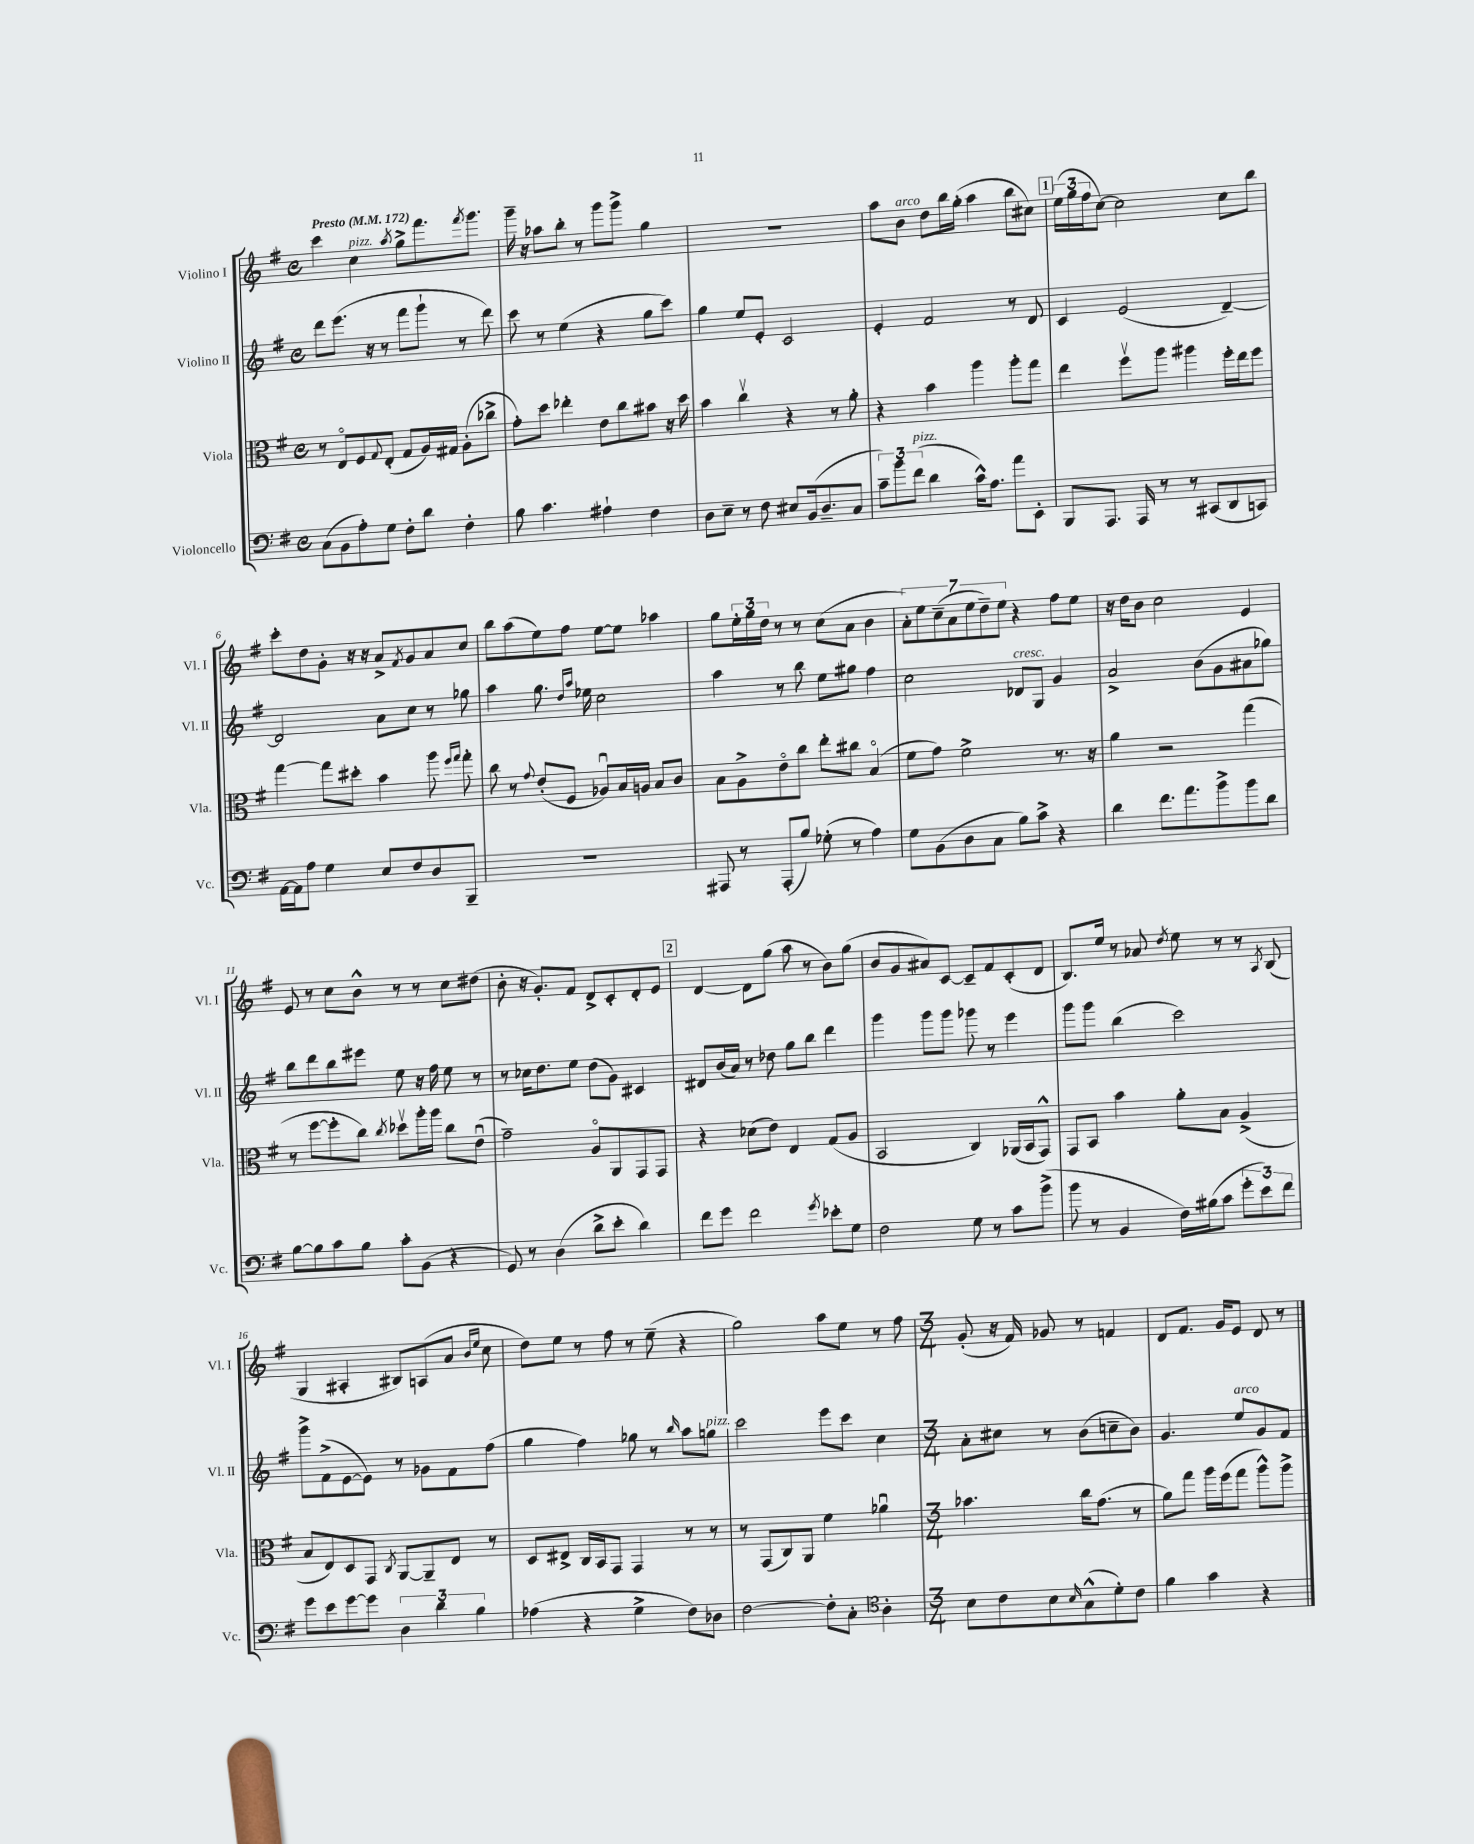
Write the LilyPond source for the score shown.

<<
\new StaffGroup <<
\new Staff = "s0" \with { instrumentName = "Violino I" shortInstrumentName = "Vl. I" } {
    \clef treble \key g \major \defaultTimeSignature \time 4/4 \tempo "Presto" 4 = 172
    c'''4 c''4^\markup { \italic "pizz." } \acciaccatura { a''8 } g''8-> fis'''8. \acciaccatura { fis'''8 } g'''8. |
    g'''16-- r16 aes''8 b''8-. r8 g'''8 g'''8-> g''4 |
    R1 |
    a''8 b'8^\markup { \italic "arco" } d''8 b''16 g''16-.( a''4 b''8 cis''8) |
    \mark \markup { \box "1" } \tuplet 3/2 { e''16( g''16 fis''16 } c''8~) c''2 c''8 b''8 |
    c'''8-. d''8 g'8-. r16 r16 a'8-> \acciaccatura { fis'8 } g'8 a'8 c''8 |
    b''8 a''8( e''8) fis''8 e''8~ e''8 aes''4 |
    g''8 \tuplet 3/2 { e''16-. g''16 d''16 } r8 r8 c''8( a'8 b'4 |
    \tuplet 7/4 { a'8-.) e''8 c''8--( a'8 e''8 d''8--) e''8 } r4 fis''8 e''8 |
    r16 d''16 b'8 c''2 e'4 |
    e'8 r8 c''8 b'8-^ r8 r8 c''8 dis''8( |
    b'8-. r16 g'8.-.) fis'8 d'8-> c'8-. d'8-. e'8 |
    \mark \markup { \box "2" } d'4~ d'8 g''8( a''8 r8 b'8) g''8( |
    b'8 g'8 ais'8) c'8~ c'8-- fis'8 c'8-.( d'8 |
    b8.) e''16 r8 aes'8 \acciaccatura { d''8 } e''8 r8 r8 \acciaccatura { a8 } b8( |
    g4 ais4-. bis8) a8( a'8 \grace { b'16 e''16 } c''8 |
    d''8) e''8 r8 fis''8 r8 e''8--( r4 |
    g''2) a''8 e''8 r8 fis''8 |
    \numericTimeSignature \time 3/4 g'8-.( r16 fis'16) ges'8 r8 f'4 |
    d'8 fis'8. g'16 e'8 d'8 r8 \bar "|." |
}
\new Staff = "s1" \with { instrumentName = "Violino II" shortInstrumentName = "Vl. II" } {
    \clef treble \key g \major \defaultTimeSignature \time 4/4
    d'''8 e'''8.( r16 r8 fis'''8 g'''8-! r8 d'''8) |
    c'''8 r8 e''4( r4 g''8 c'''8) |
    g''4 e''8 e'8-. c'2 |
    e'4-. fis'2 r8 d'8 |
    \mark \markup { \box "1" } c'4 e'2( d'4~--) |
    d'2 a'8 c''8 r8 ges''8 |
    a''4 g''8. \grace { d''16 a''16 } ees''16 c''2 |
    a''4 r8 b''8 e''8 gis''8 fis''4 |
    c''2 des'8^\markup { \italic "cresc." } g8 g'4 |
    a'2-> b'8( g'8 ais'8 ges''8) |
    b''8 d'''8 b''8 eis'''8 e''8 r16 fis''16 e''8 r8 |
    r8 ces''16 d''8. e''8 d''8( g'8) cis'4 |
    \mark \markup { \box "2" } dis'8 b'16( a'16) r8 des''8 g''8 b''8 d'''4 |
    g'''4 g'''8 g'''8 ges'''8 r8 e'''4 |
    g'''8 g'''8 b''4( c'''2) |
    g'''8-> fis'8->( e'8~ e'8) r8 ges'8 fis'8 fis''8( |
    g''4 fis''4) ges''8 r8 \grace { b''16 } a''8 g''8^\markup { \italic "pizz." } |
    c'''2 e'''8 c'''8 c''4 |
    \numericTimeSignature \time 3/4 a'8-. cis''8 r8 b'8( c''8-- b'8) |
    g'4. e''8^\markup { \italic "arco" } g'8 fis'8 \bar "|." |
}
\new Staff = "s2" \with { instrumentName = "Viola" shortInstrumentName = "Vla." } {
    \clef alto \key g \major \defaultTimeSignature \time 4/4
    r8 e8\flageolet fis8 \appoggiatura { g8 } e8-.( g8 a16) gis16 a8-.( ces''8-> |
    g'8-.) d''8 ees''4-. e'8 c''8 bis'8 r16 d''16 |
    b'4 c''4\upbow r4 r8 a'8-. |
    r4 b'4 a''4 a''8-. g''8 |
    \mark \markup { \box "1" } e''4 fis''8\upbow a''8 ais''4 fis''16-. e''16 fis''8 |
    g''4~ g''8 dis''8-. b'4 a''8 \grace { fis''16 g''16 } g''8-. |
    c''8 r8 \appoggiatura { g'8 } e'8-.( fis8 aes8\downbow) b16 a16 b8 c'8 |
    b8 a8-> e'8\flageolet c''8 e''8-. cis''8 b4\flageolet( |
    fis'8 g'8) fis'2-> r8. r16 |
    a'4 r2 g''4( |
    r8 fis''8~ fis''8-. c''8) \acciaccatura { c''8 } des''8\upbow a''16-. a''16 c''8 e'8\downbow( |
    g'2--) a8\flageolet a,8 g,8 g,8 |
    \mark \markup { \box "2" } r4 des'8( e'8) e4 g8( a8 |
    b,2 c4) aes,16( b,16 g,8-^) |
    g,8 b,8 b'4 a'8-. b8 a4->( |
    b8 e8) d8 g,8 \acciaccatura { c8 } a,8~ a,8-- e8 r8 |
    d8 eis8-> c16 b,16 g,8 g,4 r8 r8 |
    r8 g,8( c8) a,8 fis'4 aes'4\downbow |
    \numericTimeSignature \time 3/4 bes'4. c''16 g'8.( r8 |
    a'8) g''8 a''16 fis''16( g''8 a''8-^) a''8-> \bar "|." |
}
\new Staff = "s3" \with { instrumentName = "Violoncello" shortInstrumentName = "Vc." } {
    \clef bass \key g \major \defaultTimeSignature \time 4/4
    c8( b,8 a8-.) g8 fis8-. d'8 fis4-. |
    b8 c'4. ais4-! fis4 |
    d8 e8-- r8 fis8 eis8 b,16( d8.-- c8 |
    \tuplet 3/2 { c'8--) b'8 fis'8^\markup { \italic "pizz." }( } d'4 c'16-^) a8. a'8 e,8-. |
    \mark \markup { \box "1" } b,,8 a,,8. a,,16 r8 r8 cis,8( d,8 c,8) |
    a,16~ a,16 a8 g4 e8 fis8 d8 b,,8-- |
    R1 |
    ais,,8 r8 ais,,8-.( b8) ges8-.( r8 a4) |
    g8 b,8( d8 c8 b8) c'8-> r4 |
    d'4 fis'8. a'8. b'8-> b'8 d'8 |
    b8~ b8 c'8 b8 c'8-. b,8( r4 |
    g,8) r8 d4( d'8-> e'8-. d'4) |
    \mark \markup { \box "2" } fis'8 g'8 fis'2 \acciaccatura { g'8 } ees'8-. g8 |
    fis2 g8 r8 c'8 b'8->( |
    b'8 r8 b,4 fis16) bis16( c'8 \tuplet 3/2 { g'8-. e'8) fis'8 } |
    g'8 e'8 g'8~ g'8 \tuplet 3/2 { d4 d'4 b4 } |
    aes4( r4 g4-> fis8) des8 |
    fis2~ fis8-. c8-. \clef tenor a4-. |
    \numericTimeSignature \time 3/4 b8 c'8 b8 \grace { b16 } g8-^( d'8-.) c'8 |
    fis'4 g'4 r4 \bar "|." |
}
>>
>>
